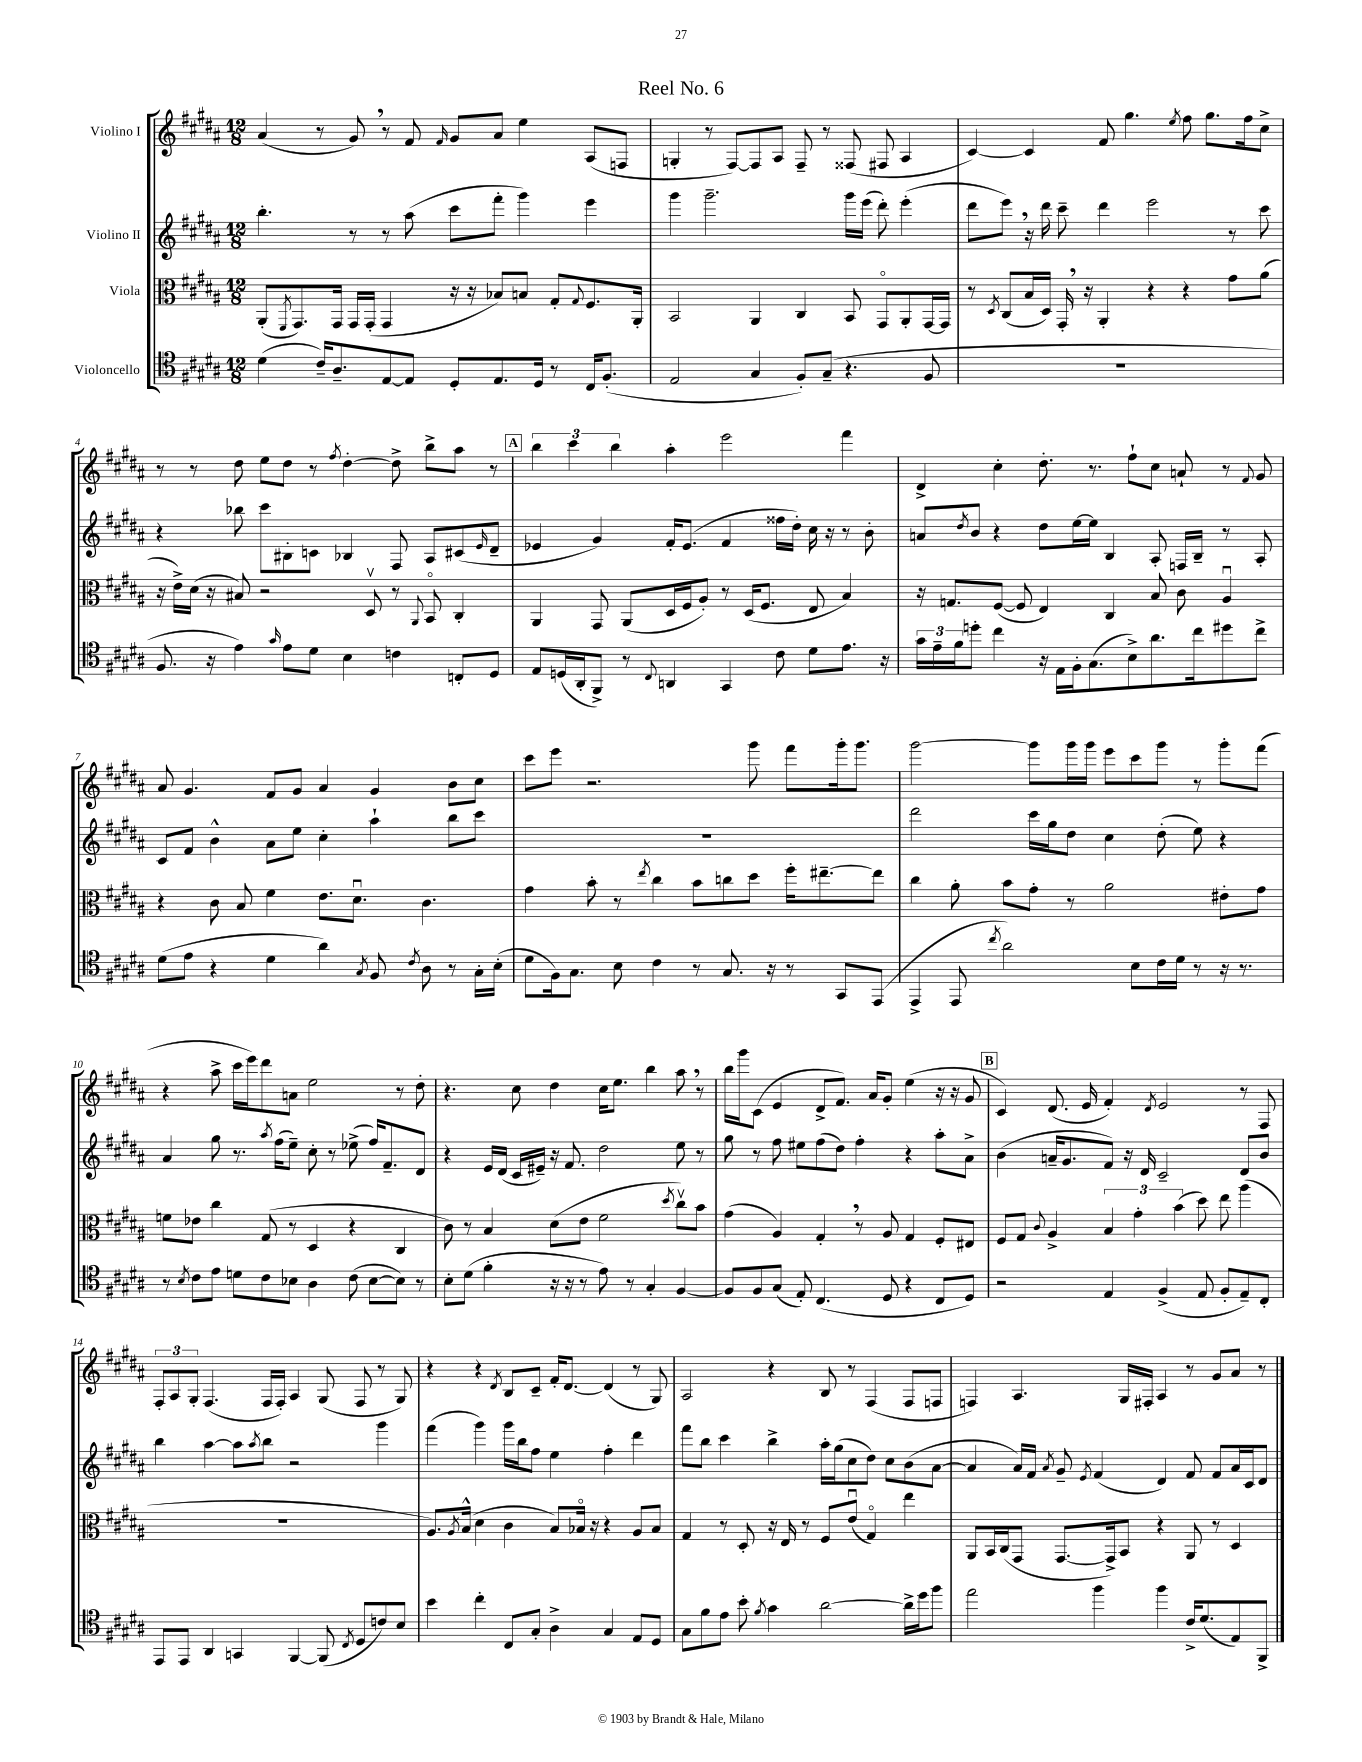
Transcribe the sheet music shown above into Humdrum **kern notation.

**kern	**kern	**kern	**kern
*part4	*part3	*part2	*part1
*staff4	*staff3	*staff2	*staff1
*I"Violoncello	*I"Viola	*I"Violino II	*I"Violino I
*clefC4	*clefC3	*clefG2	*clefG2
*k[f#c#g#d#a#]	*k[f#c#g#d#a#]	*k[f#c#g#d#a#]	*k[f#c#g#d#a#]
*M12/8	*M12/8	*M12/8	*M12/8
=1	=1	=1	=1
(4d#\	(8AA#'/L	4.bb'\	(4a#/
.	8qFF#/	.	.
.	8.GG#/)	.	.
16c#~/KL)	.	.	8r
8.A#~/	16GG#/Jk	.	.
.	16GG#/LL	8r	8g#,/)
.	(16GG#'/JJ	.	.
[8E/	4GG#/	8r	8r
8E/J]	.	(8aa#\	8f#/
.	.	.	16qqf#/
8D#'/L	16r	8ccc#\L	8g#/L
.	16r	.	.
8.E/	8B-X/L)	8fff#'\J	8a#/J
.	8Bn/J	4ggg#\)	4ee\
16D#/Jk	.	.	.
8r	8G#'/L	.	.
.	8qqG#/	.	.
16C#/KL	8.F#/	4eee\	(8A#/L
(8.F#'/J	.	.	.
.	.	.	8Fn/J
.	16AA#'/Jk	.	.
=2	=2	=2	=2
2E/	2BB/	4ggg#\	4Gn'/
.	.	2.ggg#~\	8r
.	.	.	[8F#/L)
4G#/	4AA#/	.	8F#/]
.	.	.	8A#/J
8F#'/L)	4C#/	.	8F#~/
(8G#~/J	.	.	8r
4.r	8BB/	16ggg#\LL	(8F##X/
.	.	(16eee\JJ	.
.	8GG#/L	8ddd#'\)	8F#X/
.	8AA#'/	(4eee'\	4A#/
8F#/	[16GG#/L	.	.
.	16GG#/JJ]	.	.
=3	=3	=3	=3
1.r	8r	8ddd#\L	[4c#/)
.	8qD#/	.	.
.	(8C#/L	8eee,\J)	.
.	16B/L	16r	4c#/]
.	16D#/JJ)	16ddd#\	.
.	16GG#',/	8ccc#~\	.
.	16r	.	.
.	4AA#'/	4ddd#\	8f#/
.	.	.	4.gg#\
.	4r	2eee\	.
.	.	.	8qee/
.	4r	.	8ff#\
.	.	.	8.gg#\L
.	8g#\L	8r	.
.	.	.	16ff#\k
.	(8a#\J	8ccc#\	8cc#^\J
!!LO:LB:g=z
=4	=4	=4	=4
8.F#/	16r	4r	8r
.	16e^\LL)	.	.
.	(16d#\JJ	.	8r
16r	16r	.	.
4e\)	8B#X/)	8bb-X\	8dd#\
.	2r	8ccc#\L	8ee\L
16qqg#/	.	.	.
8e\L	.	8B#X'\	8dd#\J
8d#\J	.	8cn\J	8r
.	.	.	8qff#/
4B\	.	4B-X/	[4dd#'\
.	8D#v/	.	.
4cn\	8r	8F#/	8dd#^\]
.	8qqAA#/	.	.
.	8BB/	8A#/L	8bb^\L
8Cn'/L	4C#'/	(8c#X/	8aa#\J
.	.	16qqe/	.
8D#/J	.	8d#~/J	8r
!!LO:REH:place=s1:t=A
=5	=5	=5	=5
8E/L	4AA#/	4e-X/	6bb\
(16Dn/L	.	.	.
.	.	.	6ccc#\
16AA#'/J	.	.	.
8FF#^/J)	8GG#/	4g#/)	.
.	.	.	6bb\
8r	(8AA#/L	.	.
8qqC#/	.	.	.
4AAn/	16D#/L	16f#'/KL	4aa#'\
.	16F#/J	(8.e-/J	.
.	8A#'/J)	.	.
4GG#/	8r	4f#/	2eee\
.	(16D#/KL	.	.
.	8.F#/J	.	.
8c#\	.	16ff##X\LL	.
.	.	16dd#'\JJ)	.
8d#\L	8E/	16cc#\	.
.	.	16r	.
8.e\J	4B/)	8r	4fff#\
.	.	8b'\	.
16r	.	.	.
=6	=6	=6	=6
24g#\LL	16r	8an/L	4d#^/
24e~\	.	.	.
.	8.Gn/L	.	.
24f#\J	.	.	.
.	.	8qdd#/	.
8ddn'\J	.	8b/J	.
4cc#\	([8F#/J	4r	4cc#'\
.	8F#/]	.	.
16r	4E/)	8dd#\L	8.dd#'\
16E\LL	.	.	.
16F#'\J	.	[16ee\L	.
(8.G#\	.	16ee\JJ]	8.r
.	4C#/	4B/	.
8B^\)	.	.	8ff#`\L
8.a#\	8B/	8A#'/	8cc#\J
.	8c#\	16Fn/LL	8an`/
16cc#\k	.	16B~/JJ	.
8dd#X\	4A#u/	8r	8r
.	.	.	8qqf#/
8cc#^\J	.	8A#'/	8g#/
!!LO:LB:g=z
=7	=7	=7	=7
(8d#\L	4r	8c#/L	8a#/
8e\J	.	8f#/J	4.g#/
4r	8c#\	4b^^\	.
.	8B/	.	.
4d#\	4f#\	8a#\L	8f#/L
.	.	8ee\J	8g#/J
4a#\)	8.e\L	4cc#'\	4a#/
.	8.d#u\J	.	.
8qG#/	.	.	.
8F#/	.	4aa#`\	4g#/
8qc#/	.	.	.
8A#\	4.c#\	.	.
8r	.	8bb\L	8b\L
16G#'\LL	.	8ccc#\J	8cc#\J
(16B'\JJ	.	.	.
=8	=8	=8	=8
8d#\L	4g#\	1.r	8ccc#\L
16F#\k)	.	.	8eee\J
8.G#\J	.	.	.
.	8b'\	.	2.r
8B\	8r	.	.
.	8qee/	.	.
4c#\	4cc#\	.	.
8r	8b\L	.	.
8.G#/	8ccn\	.	.
.	8dd#\J	.	8ggg#\
16r	.	.	.
8r	16ff#'\KL	.	8fff#\L
.	[8.ee#X~\	.	.
8GG#/L	.	.	16ggg#'\k
.	.	.	8.ggg#\J
(8EE/J	8ee#\J]	.	.
=9	=9	=9	=9
4EE^/	4cc#\	2ddd#\	[2ggg#\
8EE/	8a#'\	.	.
8qcc#/	.	.	.
2a#\)	8b\L	.	.
.	8g#'\J	16ccc#\LL	8ggg#\L]
.	.	16gg#\J	.
.	8r	8dd#\J	16ggg#\L
.	.	.	16ggg#\JJ
.	2a#\	4cc#\	8eee\L
8B\L	.	.	8ccc#\
16c#\L	.	(8dd#'\	8ggg#\J
16d#\JJ	.	.	.
8r	.	8ee\)	8r
16r	8e#X'\L	4r	8ggg#'\L
8.r	.	.	.
.	8g#\J	.	(8fff#\J
!!LO:LB:g=z
=10	=10	=10	=10
8r	8fn\L	4a#/	4r
8qB/	.	.	.
8c#\L	8e-X\J	.	.
8e\J	4cc#\	8gg#\	8aa#^\
8dn\L	.	8.r	16ccc#\LL
.	.	.	16eee\J)
8c#\	(8G#/	.	8ddd#\
.	.	8qaa#/	.
.	.	(16ff#\KL	.
8B-X\J	8r	8ee~\J)	8an\J
4A#\	4D#/	8cc#'\	2ee\
.	.	8r	.
(8c#\	4r	(8ee-X^\	.
[8B-\L	.	16ff#/KL)	.
.	.	8.f#~/	.
8B-\J])	4C#/	.	8r
8r	.	8d#/J	8dd#'\
=11	=11	=11	=11
8B'\L	8c#\)	4r	4.r
(8d#\J	8r	.	.
4f#'\	4B/	16e/LL	.
.	.	(16d#/JJ	.
.	.	16c#/LL	8cc#\
.	.	16e#X~/JJ)	.
16r	(8d#\L	16r	4dd#\
16r	.	8.f#/	.
8r	8e\J	.	.
8e\)	2f#\	2dd#\	16cc#\KL
.	.	.	8.ee\J
8r	.	.	.
4G#'/	.	.	4bb\
.	8qdd#/	.	.
[4F#/	8cc#v\L)	8ee\	8aa#,\
.	8b\J	8r	8r
=12	=12	=12	=12
8F#/L]	(4g#\	8gg#\	16bb\LL
.	.	.	16ggg#\J
8F#/	.	8r	(8c#\J
(8G#/J	4A#/)	8ff#\	4e/
8E'/)	.	8ee#X\L	.
(4.C#/	4G#',/	(8ff#\	8d#^/L
.	.	8dd#\J)	8.f#/J)
.	8r	4ff#'\	.
.	.	.	16a#/KL
8D#/	8A#/	.	8g#'/J
4r	4G#/	4r	(4ee\
8C#/L	8F#'/L	8aa#'\L	16r
.	.	.	16r
8D#/J)	8E#X/J	8a#^\J	8g#/
!!LO:REH:place=s1:t=B
=13	=13	=13	=13
2r	8F#/L	(4b\	4c#/)
.	8G#/J	.	.
.	8qqc#/	.	.
.	4A#^/	16an~/KL	(8.d#/
.	.	8.g#/	.
.	.	.	16e/
4E/	6B/	8f#/J)	4f#'/)
.	.	16r	.
.	6g#'\	.	.
.	.	16d#/	.
.	.	.	8qd#/
(4F#^/	.	2c#~/	2e/
.	(6b\	.	.
8E/	8dd#\)	.	.
8F#'/L	8ee\	.	.
8E~/)	(4aa#\	8d#/L	8r
8C#'/J	.	8b/J	8F#/
!!LO:LB:g=z
=14	=14	=14	=14
8EE/L	1.r	4bb\	12F#'/L
.	.	.	12A#/
8EE/J	.	.	.
.	.	.	12G#'/J
4AA#/	.	[4aa#\	(4.F#/
4GGn/	.	8aa#\L]	.
.	.	8qaa#/	.
.	.	8bb\J	16F#/LL
.	.	.	16F#'/JJ)
[4FF#/	.	2r	4A#/
(8FF#/]	.	.	(8G#/
8qC#/	.	.	.
8D#/L	.	.	8F#/
8cn/)	.	4ggg#\	8r
8B/J	.	.	8G#/)
=15	=15	=15	=15
4b\	8.A#/L)	(4fff#\	4r
.	8qA#/	.	.
.	(16B^^/Jk	.	.
4cc#'\	4d#\	4ggg#\)	4r
.	.	.	8qd#/
8C#/L	4c#\	16ggg#\LL	8B/L
.	.	16bb\J	.
8G#'/J	.	8ff#\J	8c#~/J
4A#^\	8B/L)	4ee\	16f#'/KL
.	.	.	[8.d#/J
.	16B-X/Jk	.	.
.	16r	.	.
4G#/	4r	4ff#'\	(4d#/]
8E/L	8A#/L	4ddd#\	8r
8D#/J	8B-/J	.	8G#/)
=16	=16	=16	=16
8G#\L	4G#/	8fff#\L	2A#/
8f#\	.	8bb\J	.
8e\J	8r	4ccc#\	.
8b'\	8D#'/	.	.
8qf#/	.	.	.
4g#\	16r	4bb^\	4r
.	16E/	.	.
.	8r	.	.
[2a#\	8F#/L	16aa#'\LL	8B/
.	.	(16gg#\J	.
.	(8eu/J	8cc#\	8r
.	4G#/)	8dd#\J)	(4F#/
.	.	8cc#\L	.
16a#^\LL]	4ee\	(8b\	8F#/L
16dd#\J	.	.	.
8ff#\J	.	[8a#\J	8Fn/J
=17	=17	=17	=17
2ee\	8AA#/L	4a#/]	4Fn/)
.	16BB/L	.	.
.	(16C#/J	.	.
.	8GG#/J	16a#/LL)	4.A#/
.	.	16f#/JJ	.
.	.	8qa#/	.
.	[8.GG#/L	8g#~/	.
.	.	8qe/	.
4ff#\	.	(4f#/	.
.	16GG#^/k])	.	.
.	8BB/J	.	16G#/LL
.	.	.	16F#X'/JJ
4ff#\	4r	4d#/)	4A#/
16c#^/KL	8AA#/	8f#/	8r
(8.d#/	.	.	.
.	8r	8f#/L	8g#/L
8E/)	4D#/	16a#/L	8a#/J
.	.	16c#/J	.
8FF#^/J	.	8d#/J	8r
==	==	==	==
*-	*-	*-	*-
